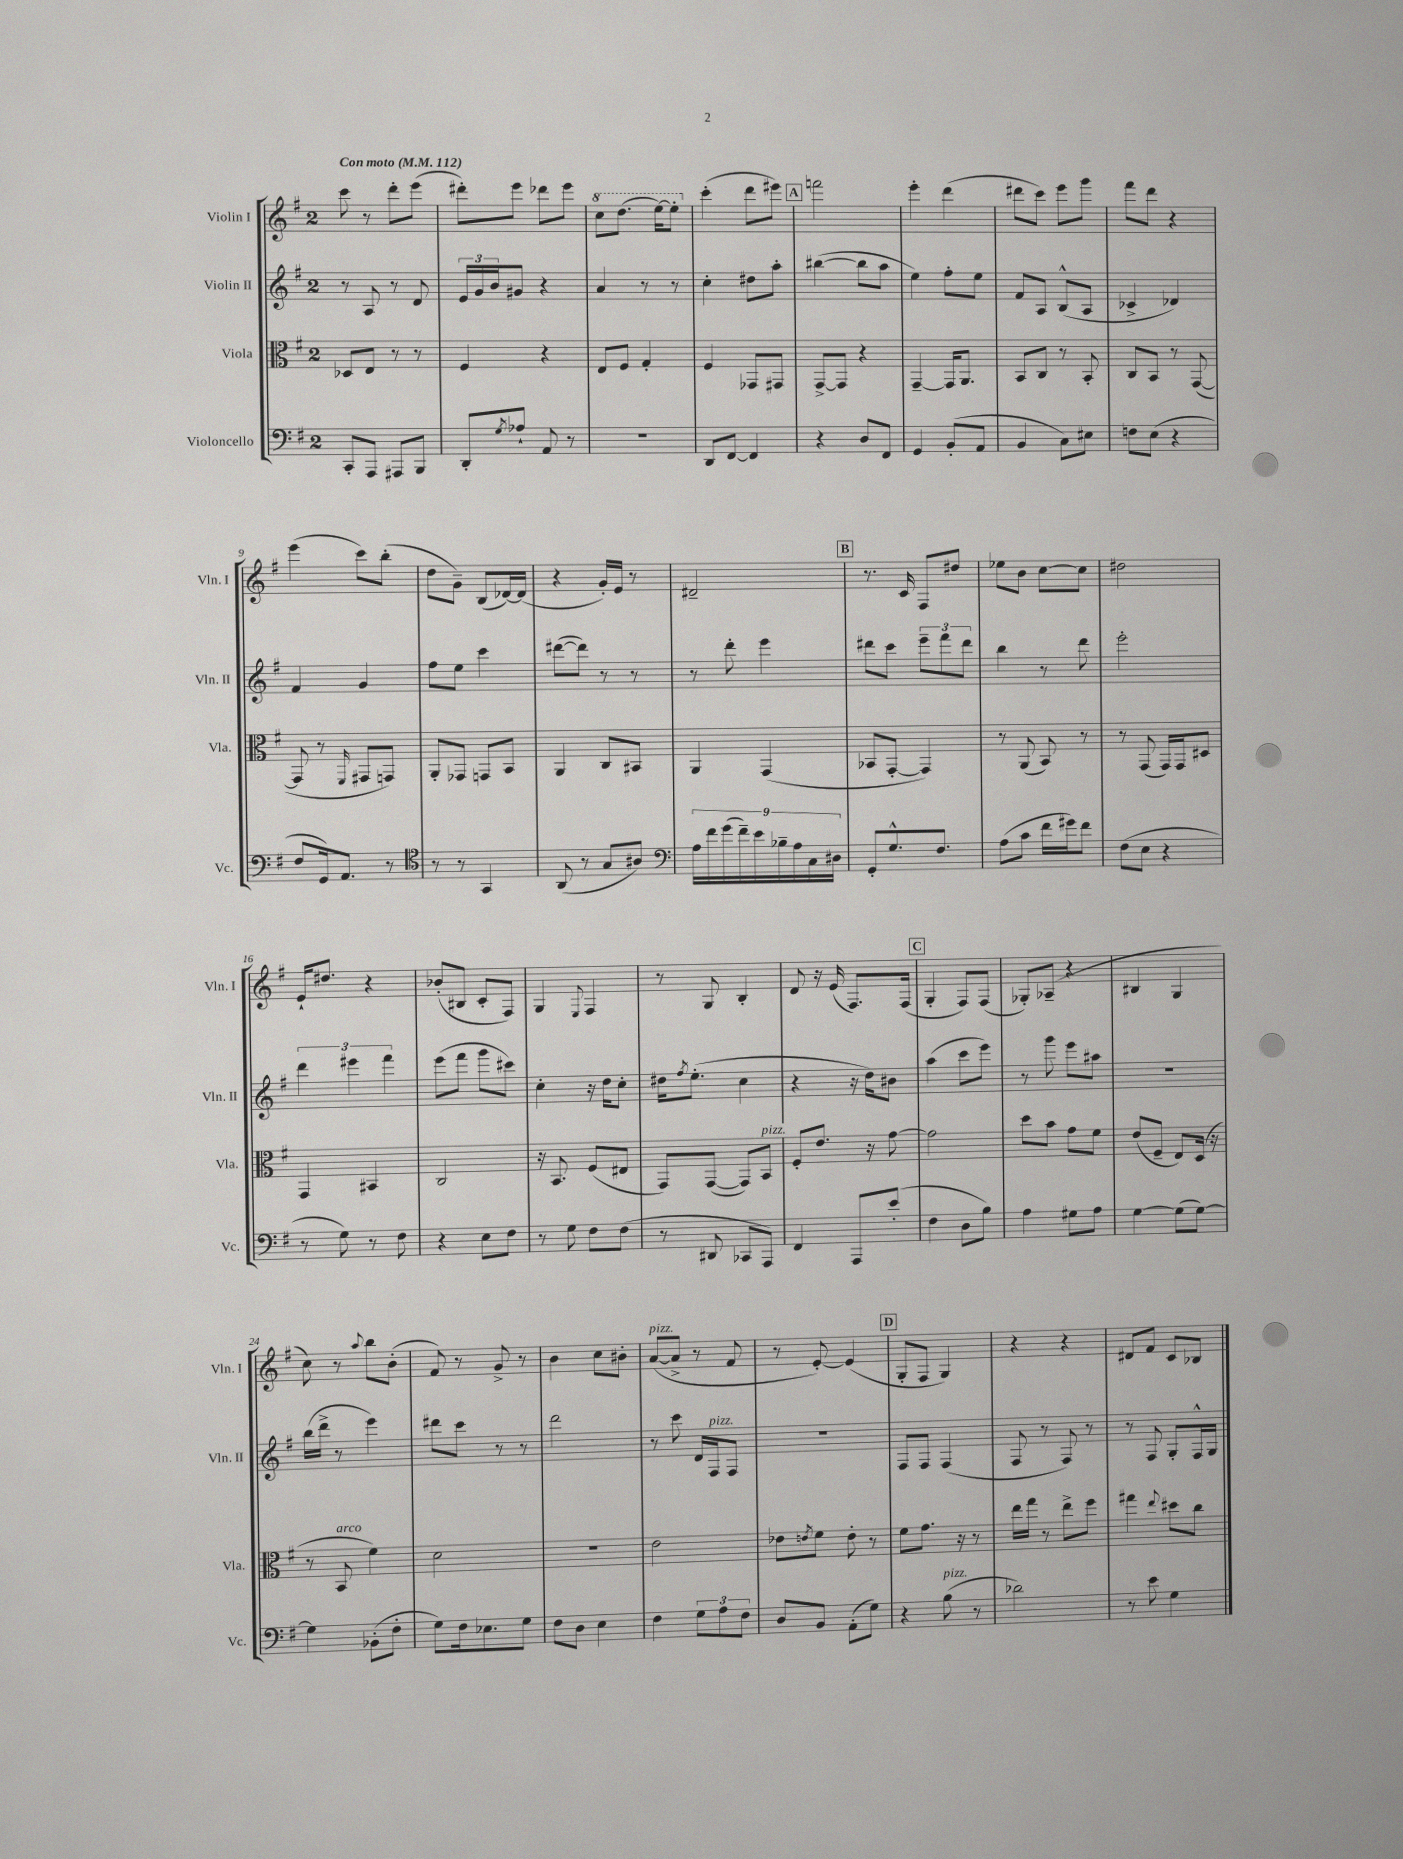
<<
\new StaffGroup <<
\new Staff = "s0" \with { instrumentName = "Violin I" shortInstrumentName = "Vln. I" } {
    \clef treble \key g \major \once \override Staff.TimeSignature.style = #'single-digit \time 2/4 \tempo "Con moto" 4 = 112
    c'''8 r8 d'''8-. e'''8( |
    dis'''8-.) e'''8 des'''8 e'''8 |
    \ottava #1 c'''8 d'''8.( e'''16~) e'''8-. \ottava #0 |
    c'''4-.( d'''8 eis'''8) |
    \mark \markup { \box "A" } f'''2 |
    e'''4-. d'''4( |
    dis'''8 c'''8) e'''8 g'''8 |
    fis'''8 d'''8 r4 |
    e'''4( c'''8) b''8-.( |
    d''8 g'8--) b8( des'16~) des'16( |
    r4 g'16-.) e'16 r8 |
    dis'2-- |
    \mark \markup { \box "B" } r8. c'16 fis8 dis''8 |
    ees''8 b'8 c''8~ c''8 |
    dis''2 |
    e'16-! dis''8. r4 |
    bes'8-.( bis8 c'8-. fis8) |
    g4 \appoggiatura { e8 } fis4 |
    r8 g8 b4-. |
    d'8 r16 e'16( fis8.) fis16( |
    \mark \markup { \box "C" } g4-. fis8) fis8( |
    ges8-.) aes8--( r4 |
    bis4 g4 |
    c''8) r8 \appoggiatura { a''8 } b''8 b'8-.( |
    fis'8) r8 g'8-> r8 |
    b'4 c''8 bis'8-. |
    a'8~^\markup { \italic "pizz." }( a'8-> r8 fis'8 |
    r8 e'8~-.) e'4( |
    \mark \markup { \box "D" } g8-. fis8 g4) |
    r4 r4 |
    dis'8 fis'8 c'8 bes8 \bar "|." |
}
\new Staff = "s1" \with { instrumentName = "Violin II" shortInstrumentName = "Vln. II" } {
    \clef treble \key g \major \once \override Staff.TimeSignature.style = #'single-digit \time 2/4
    r8 a8 r8 d'8 |
    \tuplet 3/2 { e'16 g'16 b'16 } gis'8 r4 |
    a'4 r8 r8 |
    c''4-. dis''8 a''8-. |
    \mark \markup { \box "A" } bis''4~( bis''8 a''8 |
    e''4) fis''8-. e''8 |
    fis'8 a8 b8-^( a8 |
    ces'4-> des'4) |
    fis'4 g'4 |
    fis''8 e''8 c'''4 |
    dis'''8~( dis'''8) r8 r8 |
    r8 d'''8-. e'''4 |
    \mark \markup { \box "B" } dis'''8 c'''8 \tuplet 3/2 { e'''8-- fis'''8 dis'''8 } |
    b''4 r8 d'''8 |
    e'''2-. |
    \tuplet 3/2 { d'''4 eis'''4 fis'''4 } |
    e'''8( fis'''8 g'''8 cis'''8) |
    c''4-. r16 d''16 c''8-. |
    dis''16 \acciaccatura { fis''8 } e''8.-.( c''4 |
    r4 r16 d''16) bis'8 |
    \mark \markup { \box "C" } a''4( c'''8 e'''8) |
    r8 g'''8 e'''8 ais''8 |
    R2 |
    b''16( d'''16-> r8 e'''4) |
    dis'''8 c'''8 r8 r8 |
    d'''2 |
    r8 c'''8 d'16 fis16^\markup { \italic "pizz." } fis8 |
    r2 |
    \mark \markup { \box "D" } fis8 fis8 fis4( |
    fis8 r8 fis8) r8 |
    r8 fis8 g8-. fis16-^ g16 \bar "|." |
}
\new Staff = "s2" \with { instrumentName = "Viola" shortInstrumentName = "Vla." } {
    \clef alto \key g \major \once \override Staff.TimeSignature.style = #'single-digit \time 2/4
    des8 e8 r8 r8 |
    fis4 r4 |
    e8 fis8 g4-. |
    fis4 ges,8 gis,8 |
    \mark \markup { \box "A" } g,8~-> g,8 r4 |
    g,4~-- g,16 a,8. |
    b,8 c8 r8 b,8-. |
    c8 b,8 r8 g,8~( |
    g,8 r8 \grace { fis,16 } gis,8 g,8) |
    a,8-. ges,8 g,8 b,8 |
    a,4 c8 bis,8 |
    a,4 g,4( |
    \mark \markup { \box "B" } bes,8 g,8~-. g,4) |
    r8 a,8( b,8) r8 |
    r8 g,8( g,16) g,16 dis8 |
    g,4 bis,4 |
    c2 |
    r16 b,8. fis8( eis8 |
    g,8) g,8~( g,8) b,8^\markup { \italic "pizz." } |
    fis8-. e'8. r16 g'8~ |
    \mark \markup { \box "C" } g'2 |
    d''8 b'8 g'8 fis'8 |
    e'8( fis8-- e8) d16( r16 |
    r8 b,8^\markup { \italic "arco" } fis'4) |
    d'2 |
    r2 |
    e'2 |
    ees'8 \acciaccatura { e'8 } fis'8 e'8-. r8 |
    \mark \markup { \box "D" } fis'8 g'8. r16 r8 |
    e''16 g''16 r8 e''8-> fis''8 |
    gis''4 \appoggiatura { e''8 } dis''8 c''8 \bar "|." |
}
\new Staff = "s3" \with { instrumentName = "Violoncello" shortInstrumentName = "Vc." } {
    \clef bass \key g \major \once \override Staff.TimeSignature.style = #'single-digit \time 2/4
    c,8-. a,,8 ais,,8 b,,8 |
    d,8-. \acciaccatura { g8 } aes8-! a,8 r8 |
    R2 |
    d,8 fis,8~ fis,4 |
    \mark \markup { \box "A" } r4 d8 fis,8 |
    g,4 b,8-.( a,8 |
    b,4 c8) eis8 |
    f8 e8( r4 |
    fis8 g,16) a,8. r8 |
    \clef tenor r8 r8 g,4 |
    a,8( r8 g8 ais8) |
    \clef bass \tuplet 9/8 { a16 fis'16 g'16( fis'16--) e'16 bes16-- a16 c16 dis16 } |
    \mark \markup { \box "B" } g,8-. g8.-^ fis8. |
    a8( c'8 fis'16 gis'16) fis'8 |
    fis8( e8 r4 |
    r8 g8) r8 fis8 |
    r4 e8 fis8 |
    r8 g8 fis8 fis8( |
    r8 dis,8 ces,8 a,,8) |
    fis,4 a,,8 e'8-.( |
    \mark \markup { \box "C" } fis4 d8 b8) |
    a4 gis8 a8 |
    g4~ g8( g8~) |
    g4 bes,8-.( fis8-. |
    g8) fis16 ees8. g8 |
    fis8 d8 e4 |
    fis4 \tuplet 3/2 { g8 a8 fis8 } |
    d8 b,8 a,8-.( g8) |
    \mark \markup { \box "D" } r4 b8^\markup { \italic "pizz." }( r8 |
    des'2) |
    r8 e'8 g4 \bar "|." |
}
>>
>>
